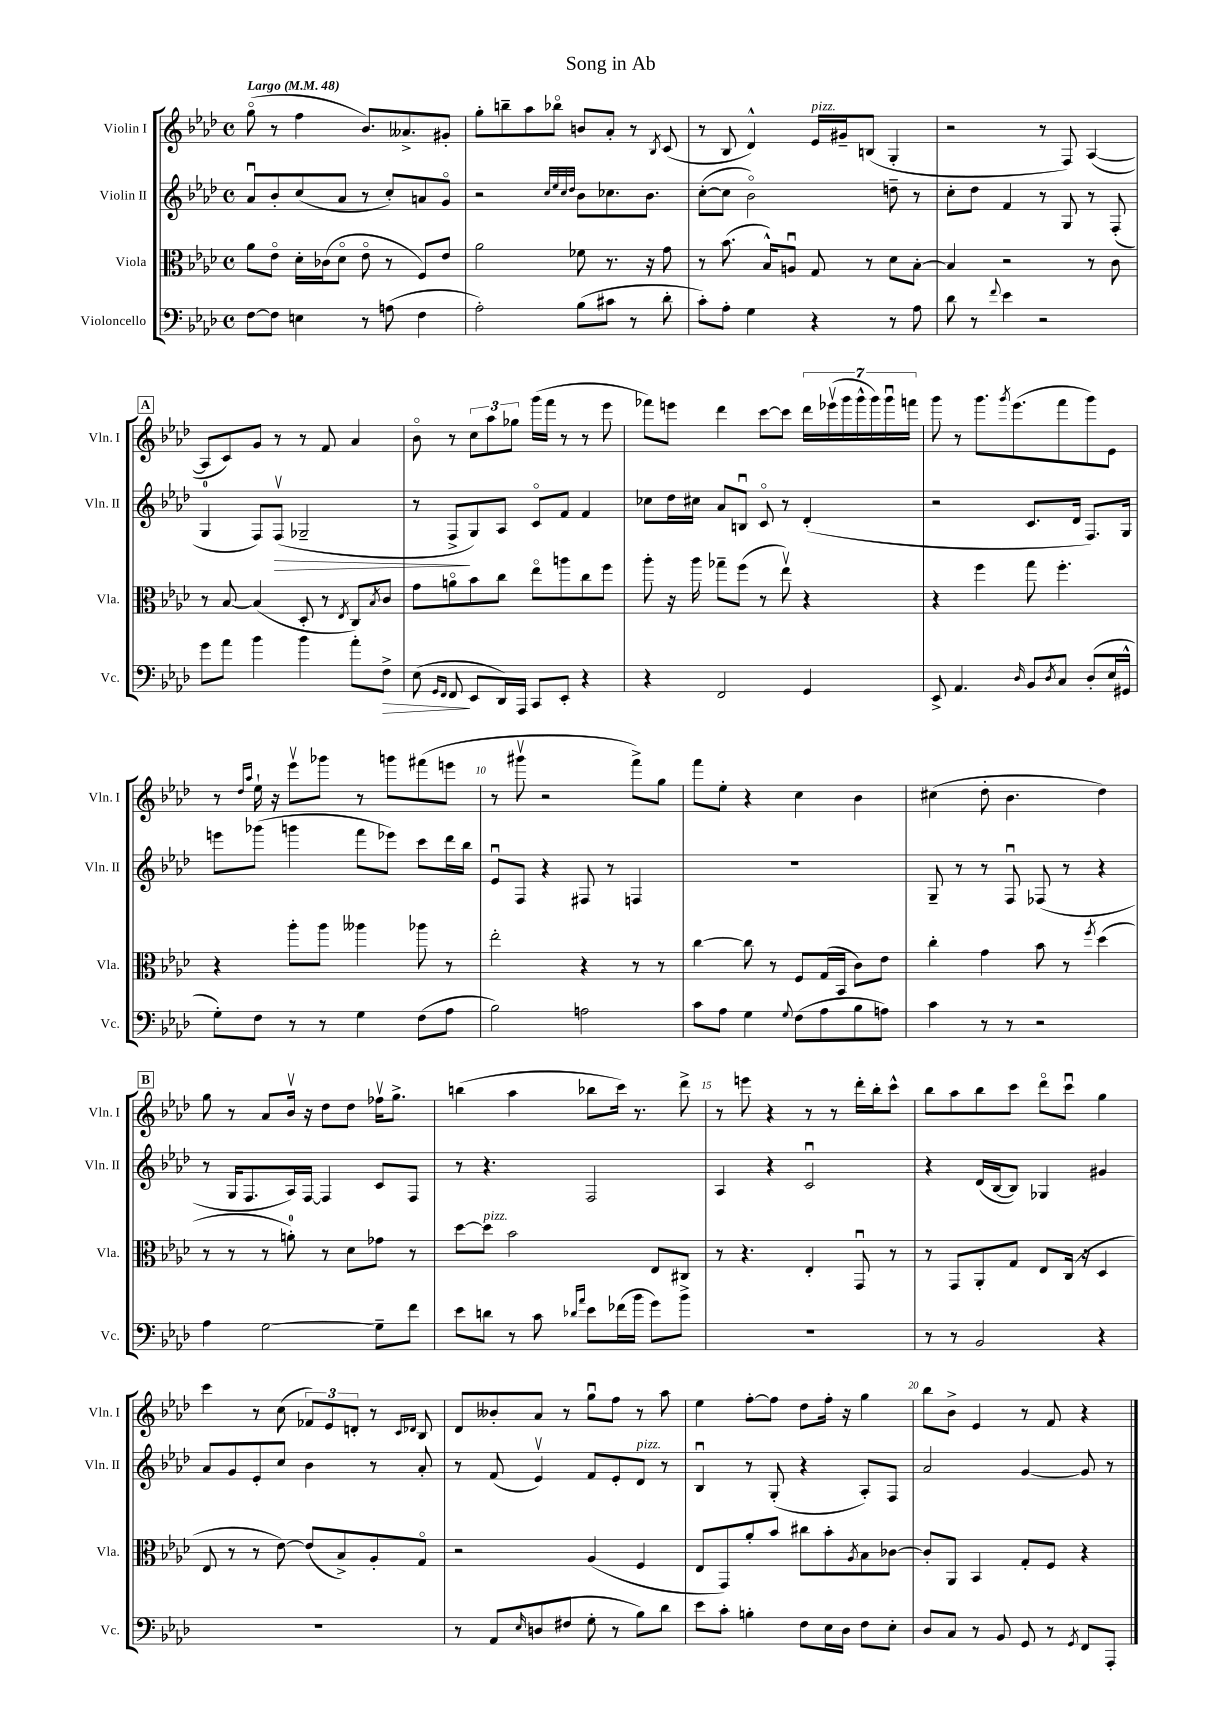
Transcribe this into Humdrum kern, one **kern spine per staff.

**kern	**kern	**kern	**kern
*staff4	*staff3	*staff2	*staff1
*clefF4	*clefC3	*clefG2	*clefG2
*k[b-e-a-d-]	*k[b-e-a-d-]	*k[b-e-a-d-]	*k[b-e-a-d-]
*M4/4	*M4/4	*M4/4	*M4/4
*met(c)	*met(c)	*met(c)	*met(c)
*MM48	*MM48	*MM48	*MM48
[8F	8a-	8a-u	(8ggo
8F]	8e-o	8b-'	8r
4E	16d-'	(8cc	4ff
.	(16c-	.	.
.	8d-o	8a-	.
8r	8e-o	8r	8.b-)
(8A	8r	8cc')	.
.	.	.	8.a--^
4F	8F)	8a	.
.	8e-	8go	8g#'
=	=	=	=
2A-')	2a-	2r	8gg'
.	.	.	8bb~
.	.	.	8aa-
.	.	.	8bb-o
.	.	32qqcc	.
.	.	32qqee-	.
.	.	32qqcc	.
.	.	32qqdd-	.
(8B-	8f-	8b-	8b
8c#	8.r	8.cc-	8a-'
8r	.	.	8r
.	16r	8.b-	.
.	.	.	8qB-
8d-'	8g	.	(8c
=	=	=	=
8c')	8r	([8cc'	8r
8A-'	(8.b-	8cc]	8B-
4G	.	2b-o)	4d-^^)
.	16B-^^)	.	.
.	8Au	.	.
4r	8G	.	16e-
.	.	.	16g#~
.	8r	.	(8B
8r	8d-	8dd~	4G'
8A-	[8B-'	8r	.
=	=	=	=
8d-	4B-]	8cc'	2r
8r	.	8dd-	.
8qqf	.	.	.
4e-	2r	4f	.
2r	.	8r	8r
.	.	8G	8F)
.	8r	8r	([4A-
.	8c	(8F'	.
=	=	=	=
8g	8r	4G	8A-]
8a-	[8B-	.	8c)
4b-	(4B-]	8F)	8g
.	.	(8Fv	8r
4b-	8D-'	2G-~	8r
.	8r	.	8f
.	8qE-	.	.
8a-'	8C)	.	4a-
.	8qB-	.	.
8F^	8c	.	.
=	=	=	=
(8E-	8g	8r	8b-o
16qqGG	.	.	.
16qqFF	.	.	.
8FF	8ao	8F^	8r
8EE-	8b-	8G)	12cc
.	.	.	12aa-
16DD-)	8cc	8A-	.
.	.	.	12gg-
16AAA-	.	.	.
8CC	8ee-o	8co	(16ggg
.	.	.	16fff
8EE-'	8aa	8f	8r
4r	8cc	4f	8r
.	8ff	.	8eee-
=	=	=	=
4r	8aa-'	8cc-	8fff-)
.	16r	16dd-	8eee
.	16aa-	16cc#	.
2FF	8gg-~	8a-	4ddd-
.	(8ff	8Bu	.
.	8r	8co	[8ccc
.	8ee-v)	8r	8ccc]
4GG	4r	(4d-'	28ddd-
.	.	.	(28eee-v
.	.	.	28ggg
.	.	.	28ggg^^
.	.	.	28ggg)
.	.	.	28gggu
.	.	.	28fff
=	=	=	=
8EE-^	4r	2r	8ggg
4.AA-	.	.	8r
.	4ff	.	8.ggg
.	.	.	8qggg
.	.	.	(8.eee-
16qqD-	.	.	.
8BB-	8gg	8.c	.
8qD-	.	.	.
8C	4.ff'	.	8fff
.	.	16d-	.
(8D-'	.	8.F)	8ggg)
16E-	.	.	8e-
16GG#^^	.	16G	.
=	=	=	=
8G')	4r	8eee	8r
.	.	.	16qqdd-
.	.	.	16qqaa-
8F	.	(8ggg-	16ee-`
.	.	.	16r
8r	8aa-'	4ggg	8eee-v
8r	8aa-	.	8ggg-
4G	4aa--	8fff	8r
.	.	8eee-)	8ggg
(8F	8aa-	8ccc	(8fff#
8A-	8r	16ddd-	8eee
.	.	16bb-	.
=	=	=	=
2B-)	2ee-'	8e-u	8r
.	.	8F	8ggg#v
.	.	4r	2r
2A	4r	8F#	.
.	.	8r	.
.	8r	4F	8fff^)
.	8r	.	8gg
=	=	=	=
8c	[4cc	1r	8fff
8A-	.	.	8ee-'
4G	8cc]	.	4r
.	8r	.	.
8qqG	.	.	.
(8F	8F	.	4cc
8A-	(16G	.	.
.	16BB-	.	.
8B-	8c)	.	4b-
8A)	8e-	.	.
=	=	=	=
4c	4cc'	8G~	(4cc#
.	.	8r	.
8r	4g	8r	8dd-'
8r	.	8Fu	4.b-
2r	8b-	(8F-	.
.	8r	8r	.
.	8qff	.	.
.	(4dd-	4r	4dd-)
=	=	=	=
4A-	8r	8r	8gg
.	8r	16G	8r
.	.	8.F	.
[2G	8r	.	8a-
.	8a')	16A-)	16b-v
.	.	[16F	16r
.	8r	4F]	8dd-
.	8d-	.	8dd-
8G~]	8g-	8c	16ff-v
.	.	.	8.gg^
8f	8r	8F	.
=	=	=	=
8e-	[8dd-	8r	(4bb
8d	8dd-]	4.r	.
8r	2b-	.	4aa-
8c	.	.	.
16qqd-	.	.	.
16qqa-	.	.	.
8e-	.	2F	8bb-
(16f-	.	.	16ccc)
16b-	.	.	8.r
8g)	8E-	.	.
8b-^	8C#	.	8ddd-^
=	=	=	=
1r	8r	4A-	8r
.	4.r	.	8eee
.	.	4r	4r
.	4E-'	2cu	8r
.	.	.	8r
.	8GGu	.	16ddd-'
.	.	.	16bb-'
.	8r	.	8ccc^^
=	=	=	=
8r	8r	4r	8bb-
8r	8GG	.	8aa-
2BB-	8AA-'	(16d-	8bb-
.	.	[16B-	.
.	8G	8B-])	8ccc
.	8E-	4G-	8ddd-o
.	(16C	.	8cccu
.	16r	.	.
4r	4D-	4g#	4gg
=	=	=	=
1r	8E-	8a-	4ccc
.	8r	8g	.
.	8r	8e-'	8r
.	[8e-)	8cc	(8cc
.	(8e-]	4b-	12f-)
.	.	.	12e-
.	8B-^)	.	.
.	.	.	12d'
.	8A-'	8r	8r
.	.	.	16qqc
.	.	.	16qqd-
.	8Go	8a-'	8B-
=	=	=	=
8r	2r	8r	8d-
8AA-	.	(8f	8b--'
16qqE-	.	.	.
(8D	.	4e-v)	8a-
8F#	.	.	8r
8G'	(4A-	8f	8ggu
8r	.	8e-'	8ff
8B-)	4F	8d-	8r
8d-	.	8r	8aa-
=	=	=	=
8e-	8E-	4B-u	4ee-
8c'	8GG)	.	.
4B'	8a-'	8r	[8ff'
.	8b-	(8G'	8ff]
8F	8cc#	4r	8dd-
16E-	8b-'	.	16ff'
16D-	.	.	16r
.	8qA-	.	.
8F	8B-	8A-')	4gg
8E-'	[8c-	8F	.
=	=	=	=
8D-	8c-']	2a-	8bb-
8C	8AA-	.	8b-^
8r	4BB-	.	4e-
8BB-	.	.	.
8GG	8G'	[4g	8r
8r	8F	.	8f
8qGG	.	.	.
8FF	4r	8g]	4r
8AAA-'	.	8r	.
==	==	==	==
*-	*-	*-	*-
